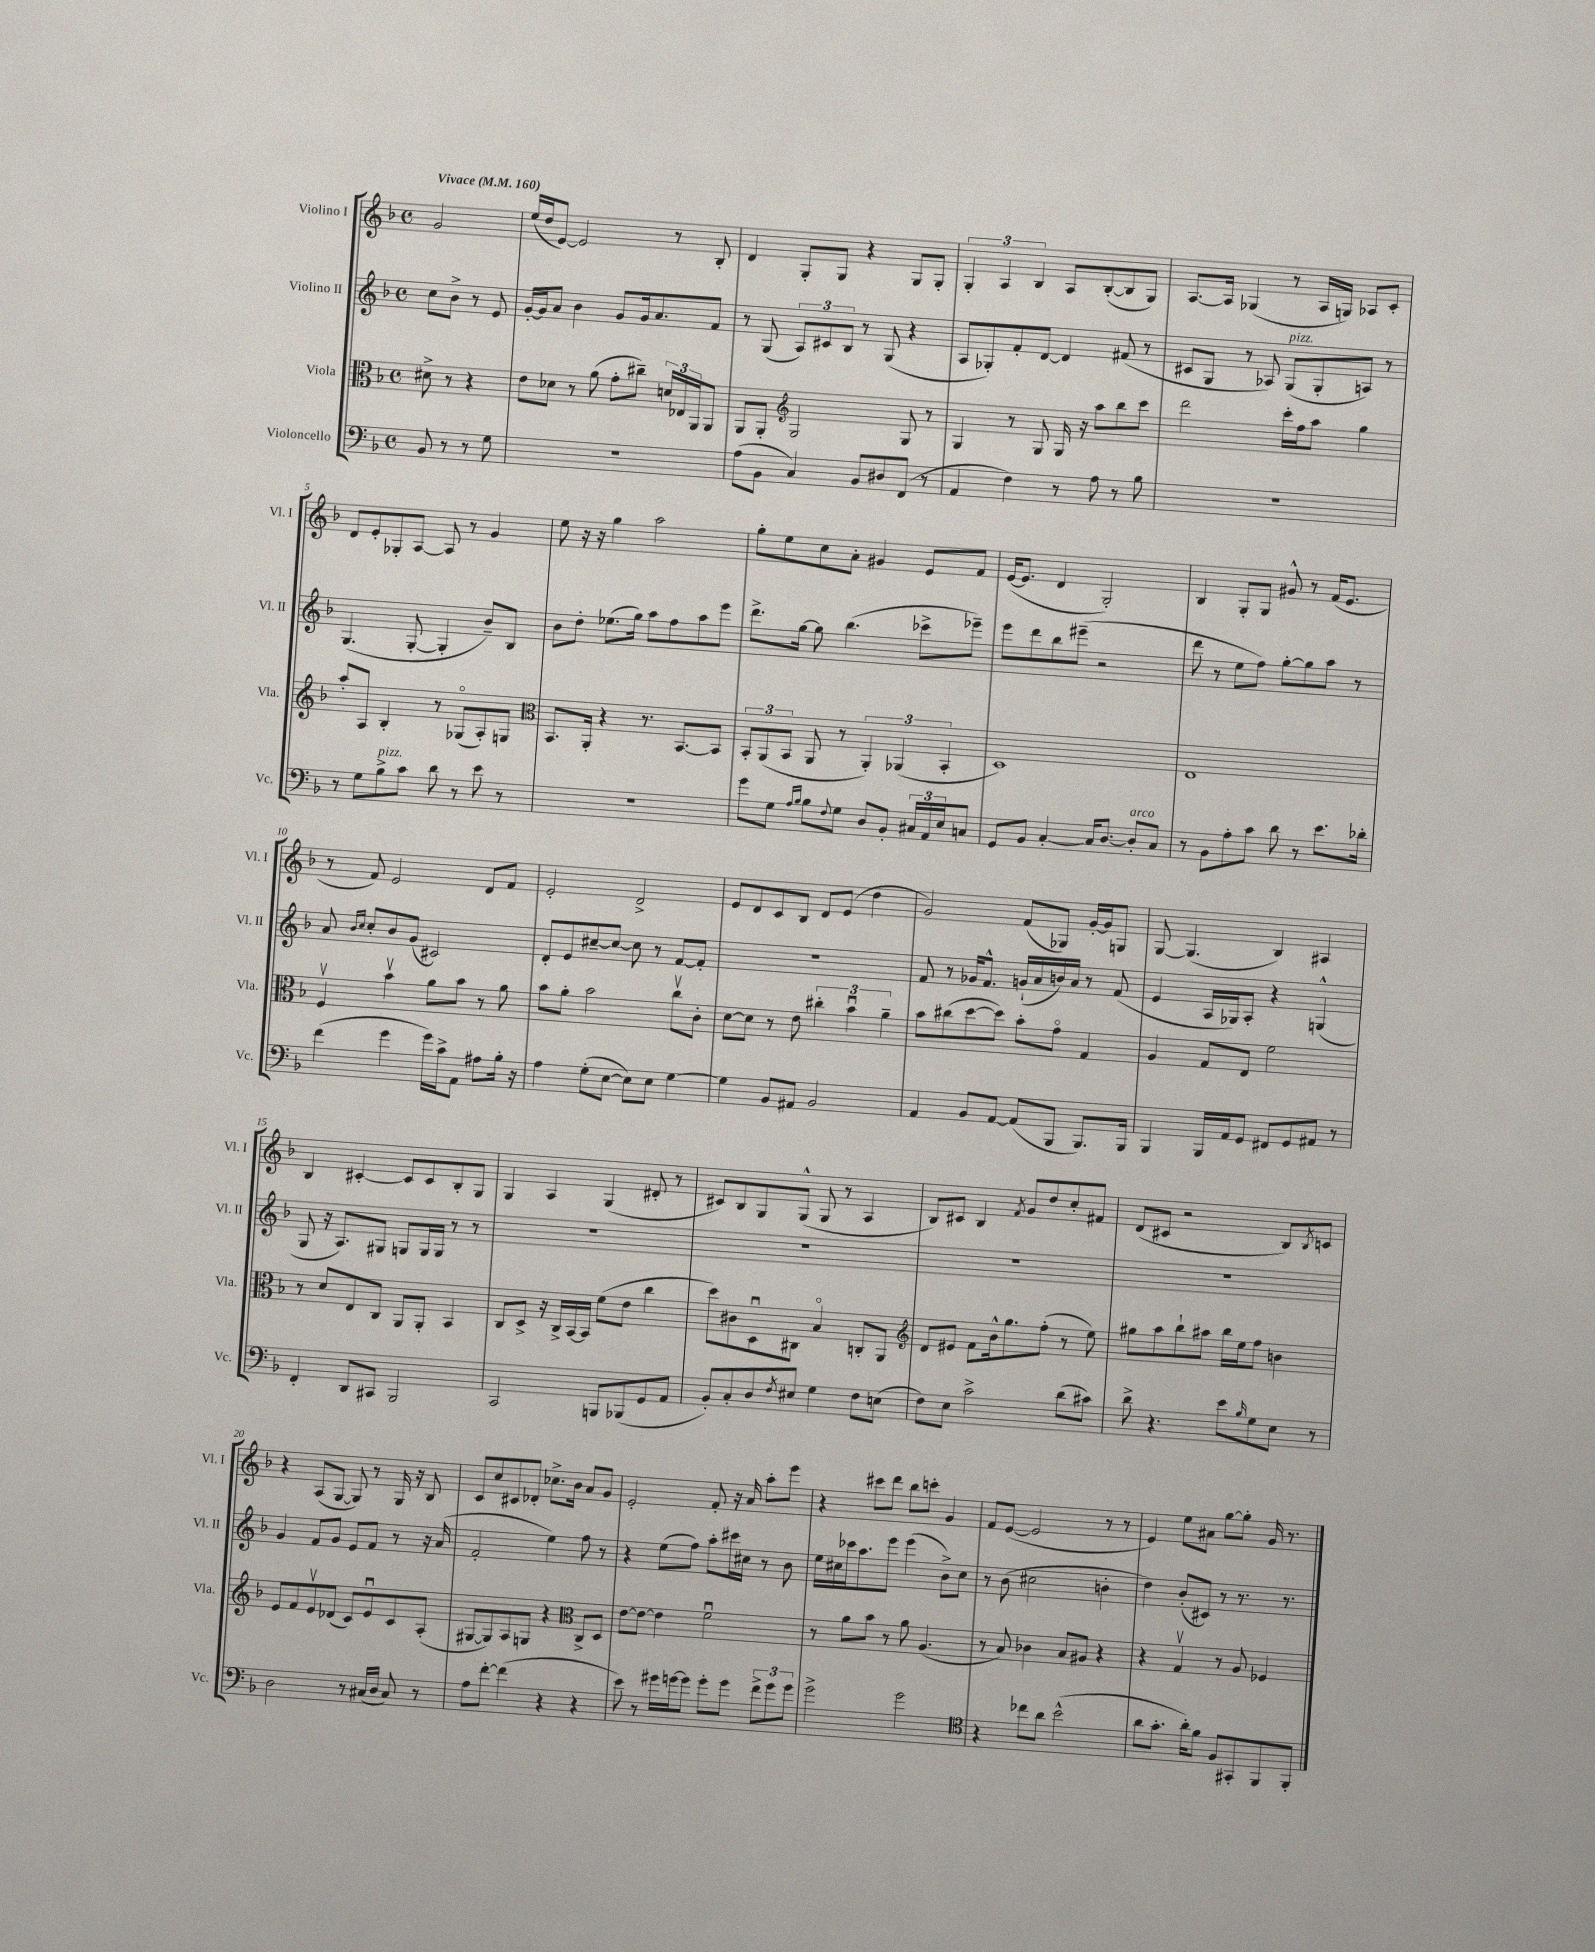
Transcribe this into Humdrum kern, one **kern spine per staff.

**kern	**kern	**kern	**kern
*staff4	*staff3	*staff2	*staff1
*clefF4	*clefC3	*clefG2	*clefG2
*k[b-]	*k[b-]	*k[b-]	*k[b-]
*M4/4	*M4/4	*M4/4	*M4/4
*met(c)	*met(c)	*met(c)	*met(c)
*MM160	*MM160	*MM160	*MM160
8BB-	8d#^	8cc	2g
8r	8r	8b-^	.
8r	4r	8r	.
8G	.	8e	.
=	=	=	=
1r	8e	[16g'	(16ee
.	.	16g]	16dd
.	8d-	8a	[8e)
.	8r	4b-	2e]
.	(8a	.	.
.	8g'	8g	.
.	8cc#~)	16g	.
.	.	8.a	.
.	24d	.	8r
.	24E-	.	.
.	24AA	.	.
.	8AA	8f	8B-'
=	=	=	=
(8A	8AA	8r	4d
8BB-	8AA'	(8G	.
*	*clefG2	*	*
4C)	2G	12A)	8G'
.	.	12c#	.
.	.	.	8G
.	.	12B-	.
8BB-	.	8r	4r
8D#	.	(8G	.
(8FF	8G	4r	8G
8r	8r	.	8G'
=	=	=	=
4AA	4G	8A	6G'
.	.	8G-')	.
.	.	.	6A
4F)	8r	8f'	.
.	.	.	6B-
.	8G	[8d	.
8r	16G	4d]	8A
.	16r	.	.
8A	8aa	.	([8B-'
8r	8bb-	(8f#	8B-]
8B-	8ccc	8r	8G)
=	=	=	=
1r	2ddd	8c#	[8.A
.	.	8G	.
.	.	.	16A]
.	.	8r	(4G-
.	.	8A-)	.
.	16ccc'	(8G	8r
.	16ff	.	.
.	8aa	8G'	16A
.	.	.	16G)
.	4gg	8A)	8A-
.	.	8r	8c'
=	=	=	=
8r	8aa'	(4.G	8d
8G	8A	.	8e'
8B-^	4B-'	.	8G-'
8c	.	[8G'	[8A
8d	8r	4G']	8A]
8r	(8G-o	.	8r
8e	8A')	8b-~)	4g
8r	8G	8B-	.
=	=	=	=
*	*clefC3	*	*
1r	8.BB-	8b-	8ee
.	.	8dd'	16r
.	16AA'	.	16r
.	4r	(8.ee-	4gg
.	.	16gg)	.
.	8.r	8aa	2aa
.	.	8ff	.
.	[8.BB-	.	.
.	.	8aa	.
.	8BB-]	8eee	.
=	=	=	=
8g	12BB-'	8.ddd^	8gg'
.	(12AA	.	.
8G	.	.	8ee
.	12BB-	.	.
.	.	[16gg	.
16qqA	.	.	.
16qqB-	.	.	.
8B-	8AA	8gg]	8cc
8qqF	.	.	.
8G	8r	(4.bb-	8a'
8D	6AA')	.	4g#
8BB-'	.	.	.
.	(6AA-	.	.
24C#	.	8ccc-^	8e
24AA	.	.	.
24E	6BB-'	.	.
8C	.	8eee-~)	8f
=	=	=	=
8GG	1D)	8eee	([16e
.	.	.	8.e]
8BB-	.	8ddd	.
[4C'	.	8bb-	4d
.	.	(8eee#~	.
16C]	.	2r	2G')
[8.D	.	.	.
8D']	.	.	.
8C	.	.	.
=	=	=	=
8r	1E	8ddd	4B-
8BB-	.	8r	.
8A'	.	8ee	8G'
8c	.	8ff)	8G
8d	.	[8gg'	8g#^^
8r	.	8gg]	8r
8.e	.	8aa	(16f
.	.	.	8.e
.	.	8r	.
16d-'	.	.	.
=	=	=	=
(4f	4Fv	8a	8r
.	.	16qqb-	.
.	.	16qqcc	.
.	.	8cc'	8f)
4g	4b-v	8b-	2e
.	.	(8g	.
16g)	8a	2c#)	.
16c^	.	.	.
8AA	8b-	.	.
8A#	8r	.	8d
16B-'	8a	.	8f
16r	.	.	.
=	=	=	=
4A	8b-	8d'	2e'
.	8a'	8e	.
(8G'	2b-	[8cc#~	.
[8E	.	8cc#_	.
8E])	.	8cc#]	2d^
8E	.	8r	.
[4G	8ccv	[8f	.
.	8c'	8f']	.
=	=	=	=
4G]	[8d	1r	8e
.	8d]	.	8d
8BB-	8r	.	8c
8AA#	8e	.	8B-
2BB-	6cc#'	.	8d
.	.	.	(8e
.	6b-u	.	.
.	.	.	4dd
.	6a~	.	.
=	=	=	=
4AA	8b-	8f	2g)
.	(8cc#	8r	.
8BB-	[8dd	16g-	.
.	.	8.f^^	.
[8AA	8dd])	.	.
(8AA]	8b-'	(16g`	(8f
.	.	16a	.
8BBB-	8go	16b)	8G-)
.	.	16a	.
8.BBB-)	4G	8r	[16g'
.	.	.	16g]
.	.	(8f	8G
16BBB-	.	.	.
=	=	=	=
4BBB-	4A	4e	[8G
.	.	.	(4.G]
16BBB-	8G	16A	.
16AA	.	16G-)	.
8GG	8E	8A'	.
8FF#	2f	4r	4B-)
8GG	.	.	.
8AA#	.	(4G^^	4A#
8r	.	.	.
=	=	=	=
4FF'	8r	8G	4B-
.	8d	16r	.
.	.	8.A)	.
8DD	8E	.	[4c#'
8CC#	8C	8G#	.
2BBB-	8AA	8G	8c#]
.	8AA'	16G	8c#
.	.	16G	.
.	4BB-	8r	8B-'
.	.	8r	8G
=	=	=	=
2CC	8C	1r	4G
.	8D^	.	.
.	16r	.	4A
.	16C^	.	.
.	[16BB-	.	.
.	16BB-]	.	.
8BBB	(8f	.	(4G
(8BBB-	8e	.	.
8GG	4cc	.	8d#'
8AA	.	.	8r
=	=	=	=
8BB-')	8dd)	1r	8c#)
8C'	8c#	.	8B-
8D	8Du	.	8G
8qF	.	.	.
8E#	8C#	.	(8G^^
4G	4B-o	.	8G
.	.	.	8r
8F	8C'	.	4A
(8E	8AA	.	.
=	=	=	=
*	*clefG2	*	*
8F)	8d	1r	8B-)
8E	8e#	.	8c#
2c^	8f	.	4B-
.	16b-^^	.	.
.	8.gg	.	.
.	.	.	8qf
.	.	.	8g
.	(8ff'	.	8dd
(8d	8r	.	8cc'
8c#)	8ee)	.	8f#
=	=	=	=
8d^	8gg#	1r	(8d
4.r	8aa	.	8c#
.	8bb-`	.	2r
.	8aa#	.	.
8e	16bb-	.	.
.	16ee	.	.
16qqB-	.	.	.
8G	8ff	.	.
8E	4b	.	8B-)
.	.	.	8qB-
8r	.	.	8c
=	=	=	=
2D	8e	4g	4r
.	8f	.	.
.	8ev	8f	(8A
.	(8d-	8g	[8G
8r	8c)	8e	8G])
(16C#	8eu	8f	8r
16D	.	.	.
8C#)	8c	8r	16G
.	.	.	16r
8r	(8A'	16r	8B-
.	.	(16a	.
=	=	=	=
8A	[8G#	2f'	8c
[8f'	8G#])	.	8cc
(4f]	8A	.	8c#
.	8G	.	8d-'
4r	4r	4ee)	8.cc-^
.	.	.	16b-
*	*clefC3	*	*
4r	8C^	8ff	8a
.	8D	8r	8g
=	=	=	=
8e)	[8e	4r	2e'
8r	8e_	.	.
16g#	4e]	(8ee	.
[16g	.	.	.
8g]	.	8ff)	.
8g'	2fu	8aa'	8f'
8g	.	16ccc#	16r
.	.	16cc#	16a
12f^	.	8r	8aa'
12g	.	.	.
.	.	8b-	8eee
12g	.	.	.
=	=	=	=
2g^	8r	16ee	4r
.	.	16cc#	.
.	8a	16ccc-	.
.	.	8.aa	.
.	8b-	.	8ccc#
.	8r	8eee	8ddd
2g	8a	(4eee	8bb-
.	(4.A	.	8ccc'
.	.	8b-^)	4g
.	.	8cc#	.
=	=	=	=
*clefC4	*	*	*
4r	8r	8r	8f
.	8B-)	(8b-	([8e
8cc-	4c-	2cc#	2e]
8a	.	.	.
(2b-^^	8B-	.	.
.	8A#	.	.
.	4r	4b'	8r
.	.	.	8r
=	=	=	=
8a	4r	4dd)	4e)
8.g'	.	.	.
.	4Gv	(8b-'	8ee
16a')	.	.	.
8f	.	8c#)	8a#
8F	8r	8r	[8gg
8GG#'	8A	8.r	8gg']
8FF	4F-	.	16g
.	.	8.r	8.r
8FF'	.	.	.
==	==	==	==
*-	*-	*-	*-
